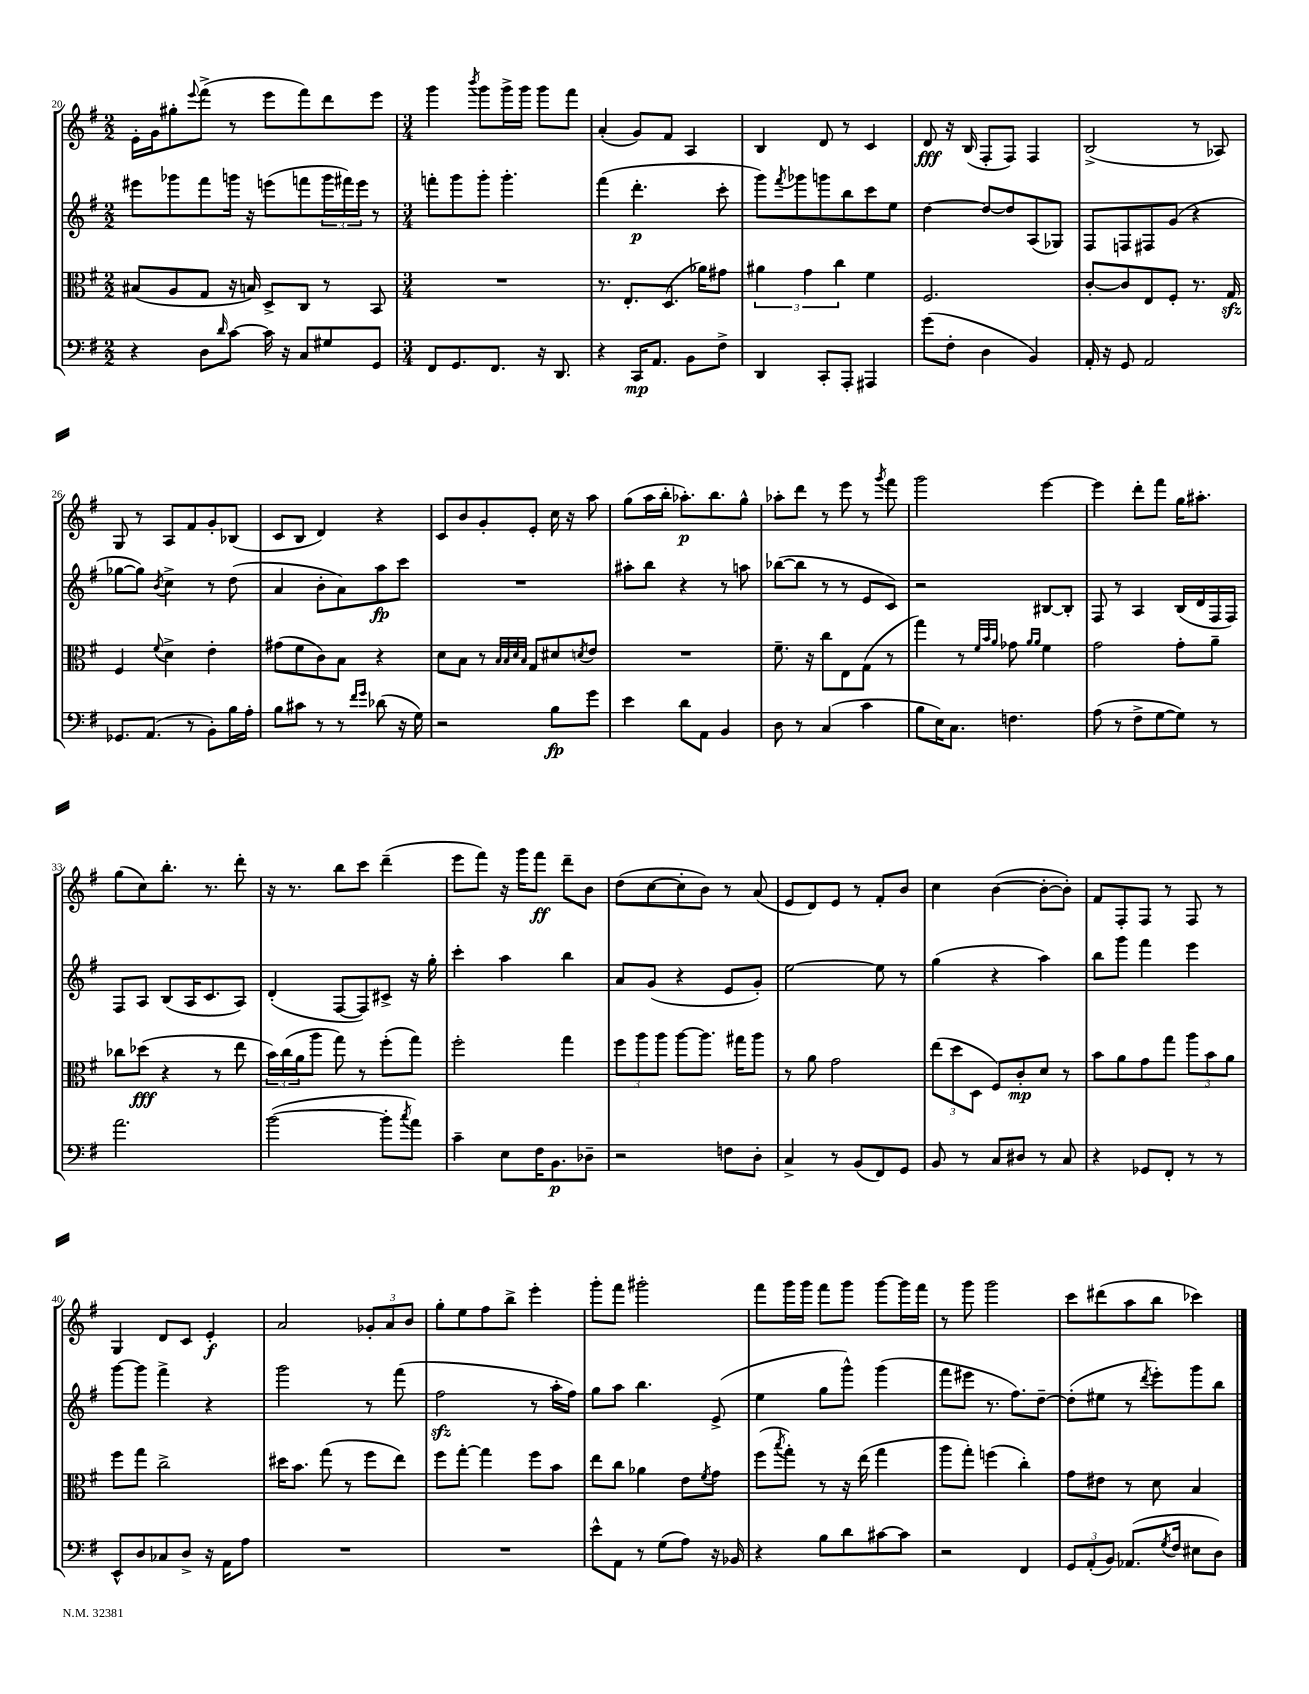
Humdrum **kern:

**kern	**kern	**kern	**kern
*staff4	*staff3	*staff2	*staff1
*clefF4	*clefC3	*clefG2	*clefG2
*k[f#]	*k[f#]	*k[f#]	*k[f#]
*M2/2	*M2/2	*M2/2	*M2/2
4r	(8B#	8eee#	16e'
.	.	.	16g
.	8A	8ggg-	8gg#'
.	.	.	8qqeee
8D	8G	8fff#	(8fff#^
16qqd	.	.	.
[8c	16r	16ggg	8r
.	16B)	16r	.
16c]	8D^	(8eee	8eee
16r	.	.	.
8C	8C	8fff	8fff#)
8G#	8r	24ggg	8ddd
.	.	24fff#)	.
.	.	24eee	.
8GG	8BB	8r	8eee
=	=	=	=
*M3/4	*M3/4	*M3/4	*M3/4
8FF#	2.r	8fff'	4ggg
8.GG	.	8ggg	.
.	.	.	8qbbb
.	.	8ggg'	8ggg
8.FF#	.	.	.
.	.	4.ggg'	16ggg^
.	.	.	16ggg
16r	.	.	8ggg
8.DD	.	.	.
.	.	.	8fff#
=	=	=	=
4r	8.r	(4fff#	(4a'
.	8.E'	.	.
16CC	.	4.ddd'	8g)
8.AA	.	.	.
.	(8.D	.	8f#
8BB	.	.	4A
.	16a-)	.	.
8F#^	8g#	8ccc'	.
=	=	=	=
4DD	6a#	8ggg)	4B
.	.	8qfff#	.
.	.	8ggg-	.
.	6g	.	.
8CC'	.	8ggg	8d
.	6cc	.	.
8AAA'	.	8bb	8r
4AAA#	4f#	8ccc	4c
.	.	8ee	.
=	=	=	=
(8g	2.F#	[4dd	8d
8F#'	.	.	16r
.	.	.	(16B
4D	.	8dd_	8F#'
.	.	8dd]	8F#)
4BB)	.	(8A	4F#
.	.	8G-)	.
=	=	=	=
16AA'	[8c'	8F#	(2B^
16r	.	.	.
8GG	8c]	8F	.
2AA	8E	8F#	.
.	8F#'	(8g	.
.	8.r	4r	8r
.	.	.	8A-)
.	16G	.	.
=	=	=	=
8.GG-	4F#	[8gg-	8G
.	.	8gg-])	8r
(8.AA	.	.	.
.	8qqf#	8qb	.
.	4d^	4cc^	8A
8r	.	.	8f#
8BB')	4e'	8r	8g'
16B	.	(8dd	(8B-
16A'	.	.	.
=	=	=	=
8B	(8g#	4a	8c
8c#	8f#	.	8B
8r	8c)	8b'	4d)
8r	8B	8a)	.
16qqf#	.	.	.
16qqg	.	.	.
(8d-	4r	8aa	4r
16r	.	8ccc	.
16G)	.	.	.
=	=	=	=
2r	8d	2.r	8c
.	8B	.	8b
.	8r	.	8g'
.	32qqB	.	.
.	32qqB	.	.
.	32qqd	.	.
.	32qqB	.	.
.	8G	.	8e'
8B	8d#	.	16cc
.	.	.	16r
.	8qd	.	.
8g	8e	.	8aa
=	=	=	=
4e	2.r	8aa#'	(8gg
.	.	8bb	16aa
.	.	.	16bb'
8d	.	4r	8.aa-')
8AA	.	.	.
.	.	.	8.bb
4BB	.	8r	.
.	.	8aa	8gg^^
=	=	=	=
8D	8.f#~	([8bb-	8aa-'
8r	.	8bb-]	8ddd
.	16r	.	.
(4C	8cc	8r	8r
.	8E	8r	8eee
4c	(8G	8e	8r
.	.	.	8qggg
.	8r	8c)	8fff#
=	=	=	=
8B	4gg)	2r	2ggg
16E)	.	.	.
8.C	.	.	.
.	8r	.	.
.	32qqf#	.	.
.	32qqb	.	.
.	32qqa	.	.
4.F	8g-	.	.
.	16qqa	.	.
.	16qqa	.	.
.	4f#	[8B#	[4eee
.	.	8B#']	.
=	=	=	=
(8A	2g	8F#	4eee]
8r	.	8r	.
8F#^	.	4A	8ddd'
[8G	.	.	8fff#
8G])	8g'	(16B	16gg
.	.	16d	8.aa#'
8r	8a~	16F#	.
.	.	16F#)	.
=	=	=	=
2.a	8cc-	8F#	(8gg
.	(8dd-	8A	8cc)
.	4r	(8B	8.bb'
.	.	16A	.
.	.	8.c	8.r
.	8r	.	.
.	8ee	8A)	8ddd'
=	=	=	=
([2b	24b)	(4d'	16r
.	(24cc	.	.
.	.	.	8.r
.	24a	.	.
.	8aa	.	.
.	8gg)	[8F#	8bb
.	8r	8F#])	8ccc
8b']	(8ff#'	8c#^	(4ddd~
8qcc	.	.	.
8a)	8gg)	16r	.
.	.	16gg'	.
=	=	=	=
4c~	2ff#'	4ccc'	8eee
.	.	.	8fff#)
8E	.	4aa	16r
.	.	.	16ggg
16F#	.	.	8fff#
8.BB	.	.	.
.	4gg	4bb	8ddd~
8D-~	.	.	8b
=	=	=	=
2r	12ff#	8a	(8dd
.	12aa	.	.
.	.	(8g	[8cc
.	12aa	.	.
.	[8aa	4r	8cc']
.	8.aa]	.	8b)
8F	.	8e	8r
.	16gg#	.	.
8D'	8aa	8g')	(8a
=	=	=	=
4C^	8r	[2ee	8e
.	8a	.	8d)
8r	2g	.	8e
(8BB	.	.	8r
8FF#)	.	8ee]	8f#'
8GG	.	8r	8b
=	=	=	=
8BB	(12ee	(4gg	4cc
.	12dd	.	.
8r	.	.	.
.	12D	.	.
8C	8F#)	4r	([4b
8D#	8c'	.	.
8r	8d	4aa)	8b'_
8C	8r	.	8b'])
=	=	=	=
4r	8b	8bb	8f#
.	8a	8ggg	8F#'
8GG-	8g	4fff#	8F#
8FF#'	8gg	.	8r
8r	12aa	4eee	8F#
.	12b	.	.
8r	.	.	8r
.	12a	.	.
=	=	=	=
8EE^^	8ff#	[8ggg	4G
8D	8gg	8ggg]	.
8C-	2cc^	4fff#^	8d
8D^	.	.	8c
16r	.	4r	4e'
16AA	.	.	.
8A	.	.	.
=	=	=	=
2.r	16dd#	2ggg	2a
.	8.b	.	.
.	(8gg	.	.
.	8r	.	.
.	8ff#	8r	12g-'
.	.	.	12a
.	8ee)	(8fff#	.
.	.	.	12b
=	=	=	=
2.r	8ff#	2ff#	8gg'
.	[8gg'	.	8ee
.	4gg]	.	8ff#
.	.	.	8bb^
.	8ff#	8r	4eee'
.	8b	16aa'	.
.	.	16ff#)	.
=	=	=	=
8e^^	8ee	8gg	8ggg'
8AA	8cc	8aa	8fff#
8r	4a-	4.bb	2ggg#'
(8G	.	.	.
8A)	8e	.	.
.	8qf#	.	.
16r	8g	(8e^	.
16BB-	.	.	.
=	=	=	=
4r	(8ff#	4ee	8fff#
.	8qbb	.	.
.	8gg')	.	16ggg
.	.	.	16ggg
8B	8r	8gg	8fff#
8d	16r	8ggg^^)	8ggg
.	(16ee	.	.
[8c#	4gg	(4ggg	[8ggg
8c#]	.	.	16ggg]
.	.	.	16fff#
=	=	=	=
2r	8aa	8fff#	8r
.	8gg')	8eee#	8ggg
.	(4ff	8.r	2ggg
.	.	8.ff#)	.
4FF#	4cc')	.	.
.	.	[8dd~	.
=	=	=	=
12GG	8g	(8dd']	8ccc
(12AA'	.	.	.
.	8e#	8ee#	(8ddd#
12BB)	.	.	.
(8.AA-	8r	8r	8aa
.	.	8qddd	.
.	8d	8eee')	8bb
8qG	.	.	.
16F#	.	.	.
8E#	4B	8ggg	4ccc-)
8D)	.	8bb	.
==	==	==	==
*-	*-	*-	*-
